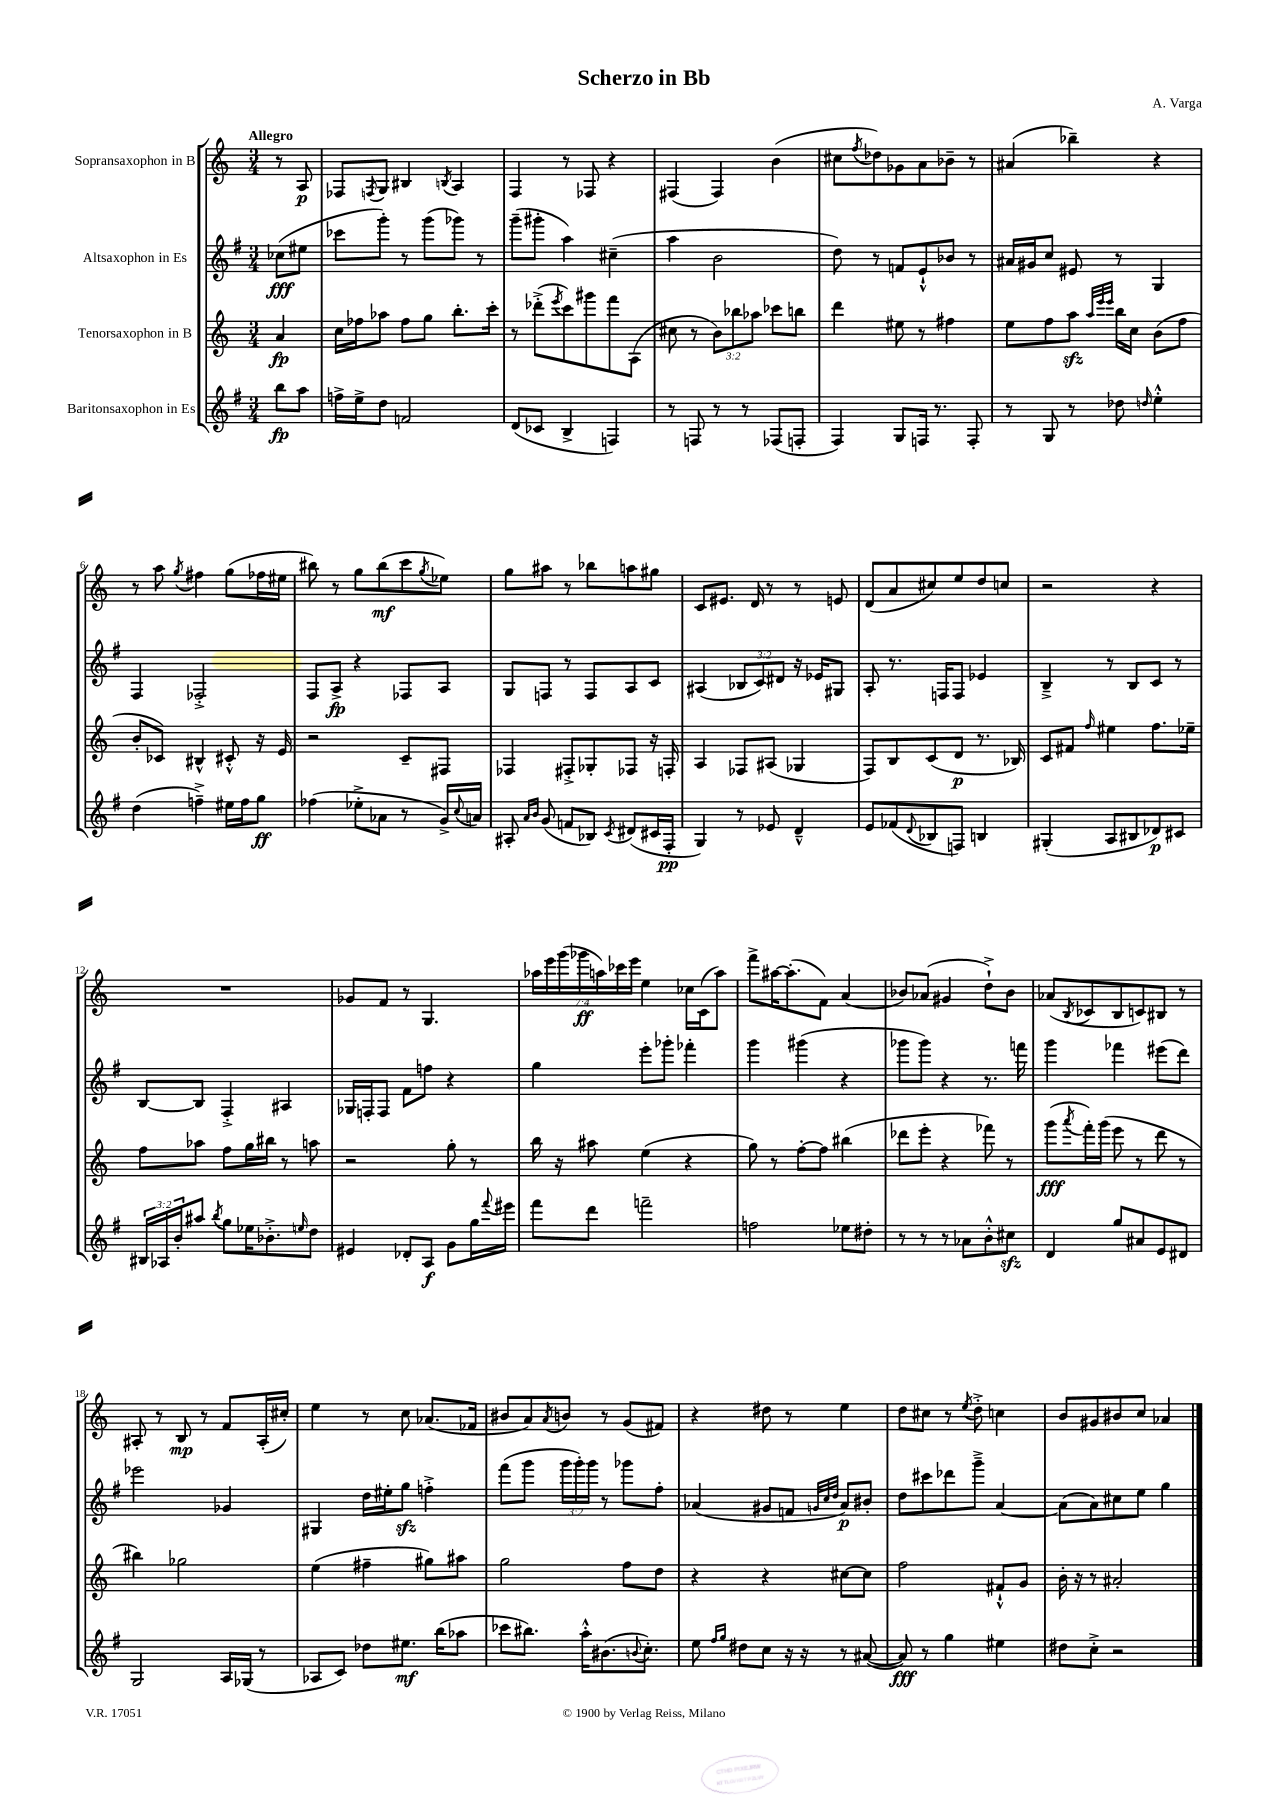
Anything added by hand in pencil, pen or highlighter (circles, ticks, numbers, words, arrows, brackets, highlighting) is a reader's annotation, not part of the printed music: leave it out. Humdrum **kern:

**kern	**kern	**kern	**kern
*staff4	*staff3	*staff2	*staff1
*clefG2	*clefG2	*clefG2	*clefG2
*k[f#]	*k[]	*k[f#]	*k[]
*M3/4	*M3/4	*M3/4	*M3/4
8bb	4a	(8cc-	8r
8aa	.	8ee#	8A
=	=	=	=
16ff^	16cc	8ccc-	8F-
16ee^	16ff-	.	.
.	.	.	8qF
8dd	8aa-	8ggg')	8G
2f	8ff-	8r	4B#
.	8gg	(8ggg	.
.	.	.	8qB
.	8.bb'	8ggg-)	4A
.	.	8r	.
.	16ccc'	.	.
=	=	=	=
(8d	8r	(8ggg~	4F
8c-	(8ddd-'^	8ggg#'	.
.	8qeee	.	.
4B^	8ccc)	4aa)	8r
.	8ggg#	.	8F-
4F)	8fff	(4cc#~	4r
.	(8A	.	.
=	=	=	=
8r	8cc#	4aa	(4F#
8F	8r	.	.
8r	12b)	2b	4F#)
.	12bb-	.	.
8r	.	.	.
.	12aa-	.	.
(8F-	8ccc-	.	(4b
8F'	8bb	.	.
=	=	=	=
4F#)	4ddd	8dd)	8cc#
.	.	.	8qff
.	.	8r	8dd-)
8G	8ee#	8f	8g-
16F	8r	8e`^^	8a
8.r	.	.	.
.	4ff#	8b-	8b-~
8F'	.	8r	8r
=	=	=	=
8r	8ee	16a#	(4a#
.	.	16g#	.
8G	8ff	8cc	.
8r	8aa	8e#	4bb-~)
.	32qqaa	.	.
.	32qqeee	.	.
.	32qqeee	.	.
8dd-	16bb	8r	.
.	16cc	.	.
16qqdd	.	.	.
4ee'^^	(8b	4G	4r
.	8ff	.	.
=	=	=	=
(4dd	8b'	4F#	8r
.	8c-)	.	8aa
.	.	.	8qgg
4ff~^)	4B#^^	2F-'^	4ff#
16ee#	8c#'^^	.	(8gg
16ff	.	.	.
8gg	16r	.	16ff-
.	16e	.	16ee#
=	=	=	=
(4ff-	2r	8F#	8bb#)
.	.	8A^	8r
8ee-'^	.	4r	8gg
8a-	.	.	(8bb#
8r	8c~	8F-	8ccc
.	.	.	8qgg
16g^)	8F#	8A	8ee-)
8qqcc	.	.	.
16a	.	.	.
=	=	=	=
8A#'	4F-	8G	8gg
16qqa	.	.	.
16qqb	.	.	.
(8g	.	8F	8aa#
8f	8F#'^	8r	8r
8B-)	8G-'	8F	8bb-
8qc	.	.	.
(8d#	8F-	8A	8aa
16c#	16r	8c	8gg#
16F#'	16F'	.	.
=	=	=	=
4G)	4A	(4A#	8c
.	.	.	8.e#
8r	8F-	12B-	.
.	.	.	16d
.	.	12c)	.
8e-	(8A#	.	8r
.	.	12d#	.
4d~^^	4G-	16r	8r
.	.	16e-	.
.	.	8G#	8e
=	=	=	=
8e	8F)	8A'	(8d
(8f-	8B	8.r	8a
8qqd	.	.	.
8B-	(8c	.	8cc#)
.	.	16F	.
8F)	8d	8F	8ee
4B	8.r	4e-	8dd
.	.	.	8cc
.	16B-)	.	.
=	=	=	=
(4G#'	8c	4B~^	2r
.	8f#	.	.
.	16qqff	.	.
8A	4ee#	8r	.
8B#	.	8B	.
8d-)	8.ff	8c	4r
8c#	.	8r	.
.	16ee-~	.	.
=	=	=	=
24B#	8ff	[8B	2.r
24A-	.	.	.
24b'	.	.	.
8aa#	8aa-	8B]	.
8qbb	.	.	.
8gg	8ff	4F#'^	.
16ee-	16gg	.	.
8.b-'^	16bb#	.	.
.	8r	4A#	.
16qqee	.	.	.
8dd	8aa	.	.
=	=	=	=
4e#	2r	16G-	8g-
.	.	16F'	.
.	.	8F	8f
8d-'	.	8f#	8r
8A	.	8ff	4.G
8g	8gg'	4r	.
16gg	8r	.	.
8qqfff#	.	.	.
16eee#	.	.	.
=	=	=	=
8fff#	16bb	4gg	28aa-
.	.	.	28eee
.	16r	.	.
.	.	.	(28ggg
.	.	.	28ggg-
8ddd	8aa#	.	.
.	.	.	28aa)
.	.	.	28ccc-
.	.	.	28eee
2fff~	(4ee	8eee'	4ee
.	.	8ggg-'	.
.	4r	4fff-'	16cc-
.	.	.	(16c
.	.	.	8aa)
=	=	=	=
2ff	8gg)	4ggg	8fff^
.	8r	.	[16aa#
.	.	.	(8.aa#']
.	[8ff'	(4ggg#	.
.	8ff]	.	8f)
8ee-	(4bb#	4r	(4a
8dd#'	.	.	.
=	=	=	=
8r	8ddd-	8ggg-	8b-)
8r	8eee'	8ggg-)	(8a-
8r	4r	4r	4g#
8a-	.	.	.
8b'^^	8fff-)	8.r	8dd`^)
8cc#	8r	.	8b-
.	.	16fff	.
=	=	=	=
4d	(8ggg	4ggg	(8a-
.	8qaaa	.	8qB
.	16fff')	.	8c-
.	(16ggg	.	.
8gg	8eee	4fff-	8B
8a#	8r	.	8c)
8e	8ddd	(8eee#	8B#
8d#	8r	8ddd)	8r
=	=	=	=
2G	4bb#)	2eee-	8A#'
.	.	.	8r
.	2gg-	.	8B
.	.	.	8r
16A	.	4g-	8f
(16G-	.	.	.
8r	.	.	(16A#'
.	.	.	16cc#')
=	=	=	=
8A-	(4ee	4G#	4ee
8c)	.	.	.
8dd-	4ff#~	16dd	8r
.	.	16ee#'	.
8.ee#	.	8gg	8cc
.	8gg#)	4ff'^	(8.a-
(16bb	.	.	.
8aa-	8aa#	.	.
.	.	.	16f-
=	=	=	=
8ccc-	2gg	(8fff#	8b#
8.bb#)	.	8ggg	8a)
.	.	.	8qa
.	.	24ggg	8b
.	.	24ggg')	.
16aa'^^	.	.	.
.	.	24ggg	.
(8.b#	.	8r	8r
.	8ff	8ggg-	(8g
8qqb	.	.	.
8.cc')	.	.	.
.	8dd	8ff#'	8f#)
=	=	=	=
8ee	4r	(4a-	4r
16qqff#	.	.	.
16qqgg	.	.	.
8dd#	.	.	.
8cc	4r	8g#	8dd#
16r	.	8f	8r
16r	.	.	.
.	.	32qqg	.
.	.	32qqcc	.
.	.	32qqdd	.
8r	[8cc#	8a-)	4ee
([8a#	8cc#]	8b#'	.
=	=	=	=
8a#])	2ff	8dd	8dd
8r	.	8ccc#	8cc#
4gg	.	8ddd-	8r
.	.	.	8qee
.	.	8ggg~^	8dd'^
4ee#	8f#`^^	[4a	4cc
.	8g	.	.
=	=	=	=
8dd#	16b'	(8a]	8b
.	16r	.	.
8cc'^	8r	8a)	8g#
2r	2a#'	8cc#	8b#
.	.	8ee	8cc
.	.	4gg	4a-
==	==	==	==
*-	*-	*-	*-
